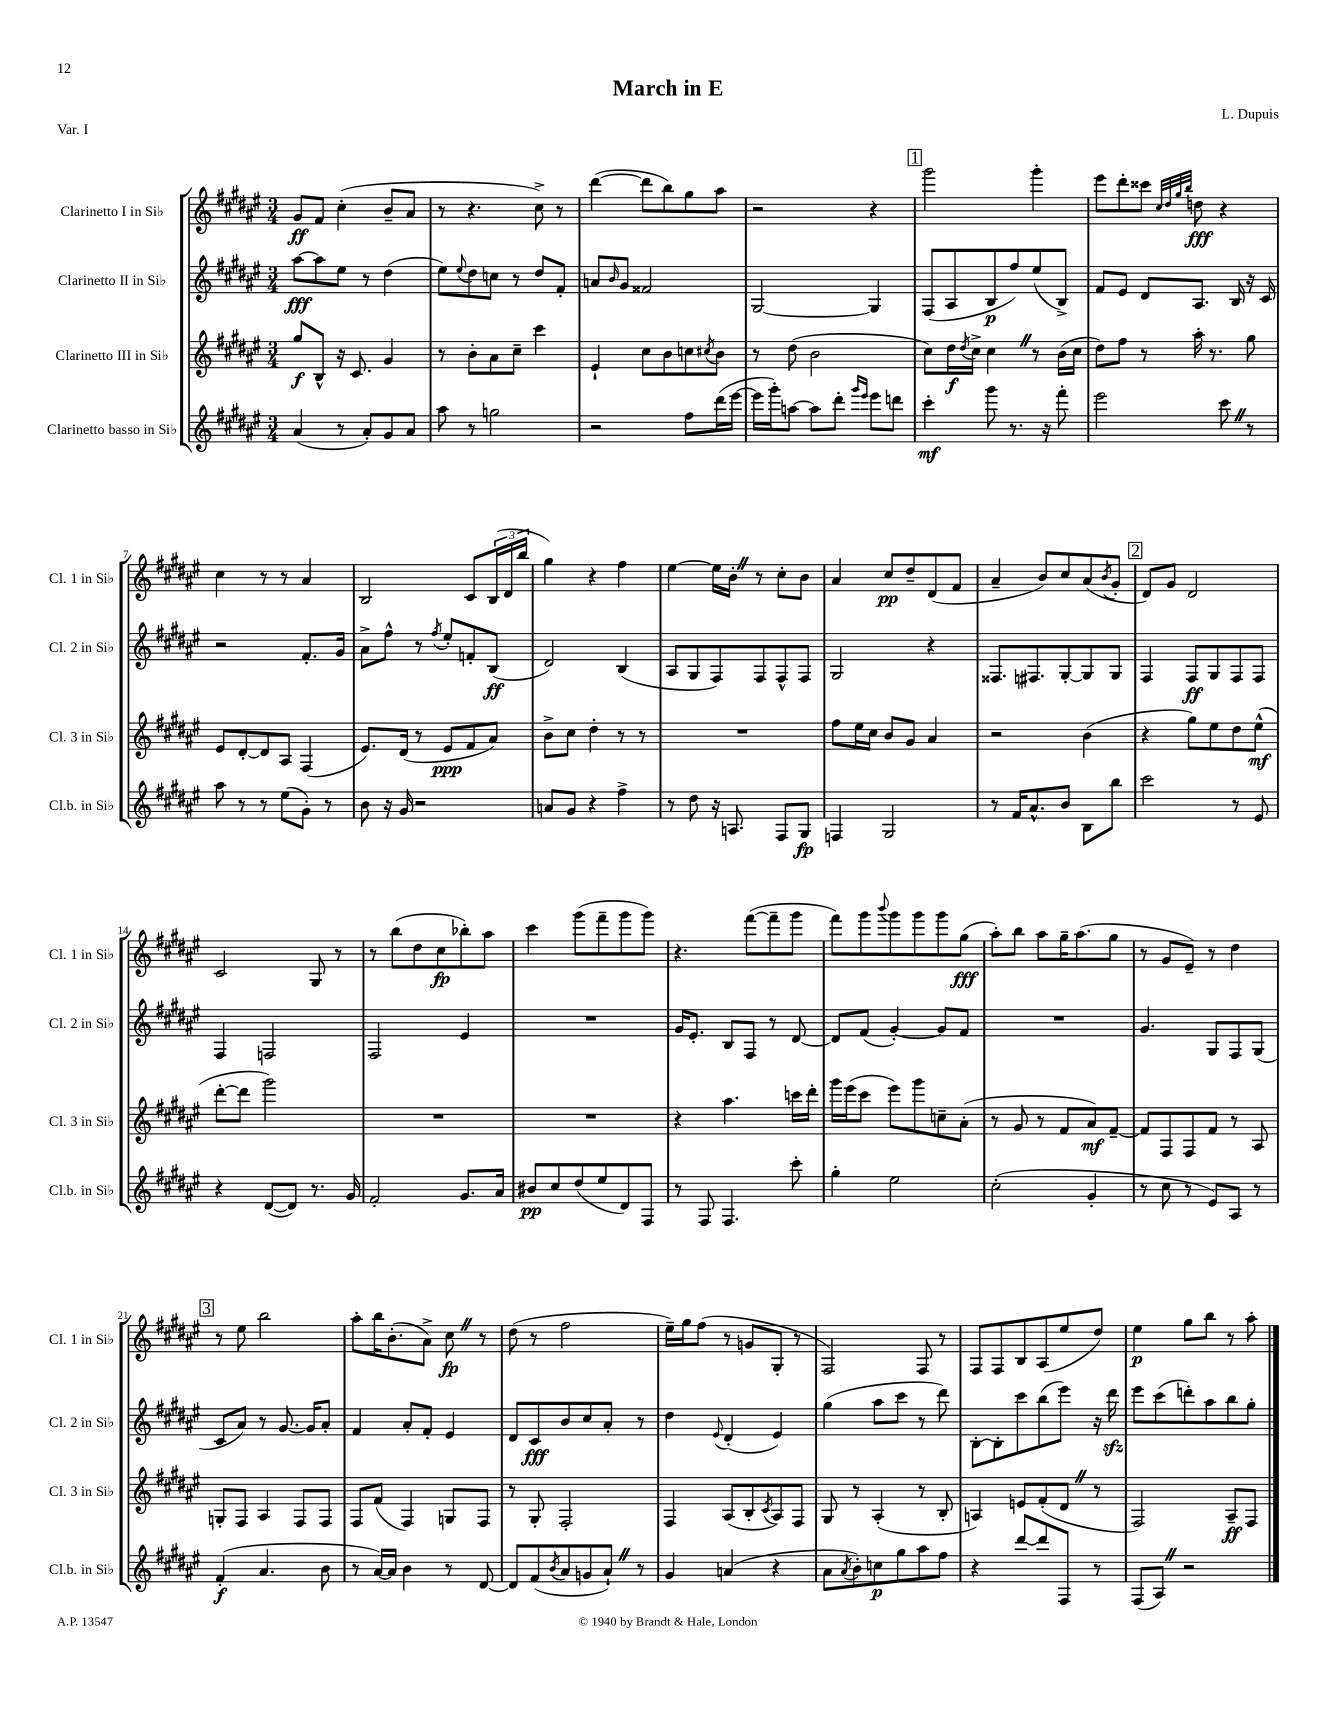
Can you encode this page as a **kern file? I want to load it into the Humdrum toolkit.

**kern	**dynam	**kern	**dynam	**kern	**dynam	**kern	**dynam
*part4	*part4	*part3	*part3	*part2	*part2	*part1	*part1
*staff4	*staff4	*staff3	*staff3	*staff2	*staff2	*staff1	*staff1
*I"Clarinetto basso in Si♭	*	*I"Clarinetto III in Si♭	*	*I"Clarinetto II in Si♭	*	*I"Clarinetto I in Si♭	*
*I'Cl.b. in Si♭	*	*I'Cl. 3 in Si♭	*	*I'Cl. 2 in Si♭	*	*I'Cl. 1 in Si♭	*
*clefG2	*	*clefG2	*	*clefG2	*	*clefG2	*
*k[f#c#g#d#a#e#]	*	*k[f#c#g#d#a#e#]	*	*k[f#c#g#d#a#e#]	*	*k[f#c#g#d#a#e#]	*
*M3/4	*	*M3/4	*	*M3/4	*	*M3/4	*
=1	=1	=1	=1	=1	=1	=1	=1
(4a#/	.	8gg#/L	f	[8aa#\L	fff	8g#/L	ff
.	.	8B^^/J	.	8aa#\]	.	8f#/J	.
8r	.	16r	.	8ee#\J	.	(4cc#'\	.
.	.	8.c#/	.	.	.	.	.
8a#'/L)	.	.	.	8r	.	.	.
8g#/	.	4g#/	.	(4dd#\	.	8b~/L	.
8a#/J	.	.	.	.	.	8a#/J	.
=2	=2	=2	=2	=2	=2	=2	=2
8aa#\	.	8r	.	8ee#\L)	.	8r	.
.	.	.	.	8qqee#/	.	.	.
8r	.	8b'\L	.	8dd#\	.	4.r	.
2ggn\	.	8a#\	.	8ccn\J	.	.	.
.	.	8cc#~\J	.	8r	.	.	.
.	.	4ccc#\	.	8dd#/L	.	8cc#^\)	.
.	.	.	.	8f#'/J	.	8r	.
=3	=3	=3	=3	=3	=3	=3	=3
2r	.	4e#`/	.	8an/L	.	([4ddd#\	.
.	.	.	.	16qqb/	.	.	.
.	.	.	.	8g#/J	.	.	.
.	.	8cc#\L	.	2f##X/	.	8ddd#\L]	.
.	.	8b\	.	.	.	8bb\)	.
8ff#\L	.	8ccn\	.	.	.	8gg#\	.
.	.	8qcc#X/	.	.	.	.	.
(16ddd#\L	.	8b\J	.	.	.	8aa#\J	.
[16eee#\JJ	.	.	.	.	.	.	.
=4	=4	=4	=4	=4	=4	=4	=4
16eee#\LL]	.	8r	.	[2G#/	.	2r	.
16ggg#'\J)	.	.	.	.	.	.	.
[8aan\J	.	(8dd#\	.	.	.	.	.
8aa\L]	.	2b\	.	.	.	.	.
8ddd#'\J	.	.	.	.	.	.	.
16qqggg#/LL	.	.	.	.	.	.	.
16qqeee#/JJ	.	.	.	.	.	.	.
8eee#\L	.	.	.	4G#/]	.	4r	.
8dddn\J	.	.	.	.	.	.	.
!!LO:REH:place=s1:t=1
=5	=5	=5	=5	=5	=5	=5	=5
4ccc#'\	mf	8cc#\L)	.	(8F#/L	.	2ggg#\	.
.	.	16dd#\L	f	8A#/	.	.	.
.	.	8qdd#/	.	.	.	.	.
.	.	16cc#^\JJ	.	.	.	.	.
8ggg#\	.	4cc#Z\	.	8B/	p	.	.
8.r	.	.	.	8ff#/)	.	.	.
.	.	8r	.	(8ee#/	.	4ggg#'\	.
16r	.	.	.	.	.	.	.
8fff#'\	.	(16b\LL	.	8B^/J)	.	.	.
.	.	16cc#\JJ	.	.	.	.	.
=6	=6	=6	=6	=6	=6	=6	=6
2eee#\	.	8dd#\L)	.	8f#/L	.	8eee#\L	.
.	.	8ff#\J	.	8e#/J	.	8ddd#'\	.
.	.	8r	.	8d#/L	.	8ccc##X\J	.
.	.	.	.	.	.	32qqcc#/LLL	.
.	.	.	.	.	.	32qqdd#/	.
.	.	.	.	.	.	32qqgg#/	.
.	.	.	.	.	.	32qqbb/JJJ	.
.	.	16aa#'\	.	8.A#/J	.	8ddn\	fff
.	.	8.r	.	.	.	.	.
8ccc#Z\	.	.	.	.	.	4r	.
.	.	.	.	16B/	.	.	.
8r	.	8gg#\	.	16r	.	.	.
.	.	.	.	16c#/	.	.	.
!!LO:LB:g=z
=7	=7	=7	=7	=7	=7	=7	=7
8aa#\	.	8e#/L	.	2r	.	4cc#\	.
8r	.	[8d#'/	.	.	.	.	.
8r	.	8d#/]	.	.	.	8r	.
(8ee#\L	.	8A#/J	.	.	.	8r	.
8g#'\J)	.	(4F#/	.	8.f#'/L	.	4a#/	.
8r	.	.	.	.	.	.	.
.	.	.	.	16g#/Jk	.	.	.
=8	=8	=8	=8	=8	=8	=8	=8
8b\	.	8.e#/L)	.	8a#^\L	.	2B/	.
16r	.	.	.	8ff#^^\J	.	.	.
16g#/	.	(16d#/Jk	.	.	.	.	.
2r	.	8r	.	8r	.	.	.
.	.	.	.	8qff#/	.	.	.
.	.	8e#/L	ppp	8ee#'/L	.	.	.
.	.	8f#/	.	8fn'/	.	8c#/L	.
.	.	8a#/J)	.	(8B/J	ff	(24B/L	.
.	.	.	.	.	.	24d#/	.
.	.	.	.	.	.	24bb/JJ	.
=9	=9	=9	=9	=9	=9	=9	=9
8an/L	.	8b^\L	.	2d#/)	.	4gg#\)	.
8g#/J	.	8cc#\J	.	.	.	.	.
4r	.	4dd#'\	.	.	.	4r	.
4ff#^\	.	8r	.	(4B/	.	4ff#\	.
.	.	8r	.	.	.	.	.
=10	=10	=10	=10	=10	=10	=10	=10
8r	.	2.r	.	8A#/L	.	[4ee#\	.
8dd#\	.	.	.	8G#/	.	.	.
16r	.	.	.	8F#/)	.	16ee#\LL]	.
8.An/	.	.	.	.	.	16b'Z\JJ	.
.	.	.	.	8F#/	.	8r	.
8F#/L	.	.	.	8F#^^/	.	8cc#'\L	.
8G#/J	fp	.	.	8F#/J	.	8b\J	.
=11	=11	=11	=11	=11	=11	=11	=11
4Fn/	.	8ff#\L	.	2G#/	.	4a#/	.
.	.	16ee#\L	.	.	.	.	.
.	.	16cc#\JJ	.	.	.	.	.
2G#/	.	8b/L	.	.	.	8cc#/L	pp
.	.	8g#/J	.	.	.	8dd#~/	.
.	.	4a#/	.	4r	.	(8d#/	.
.	.	.	.	.	.	8f#/J	.
=12	=12	=12	=12	=12	=12	=12	=12
8r	.	2r	.	8.F##X/L	.	4a#~/	.
16f#/KL	.	.	.	.	.	.	.
8.a#^^/	.	.	.	8.F#X/	.	.	.
.	.	.	.	.	.	8b/L)	.
8b/J	.	.	.	[8G#'/	.	8cc#/	.
8B\L	.	(4b\	.	8G#/]	.	(8a#/	.
.	.	.	.	.	.	8qb/	.
8bb\J	.	.	.	8G#/J	.	8g#'/J	.
!!LO:REH:place=s1:t=2
=13	=13	=13	=13	=13	=13	=13	=13
2ccc#\	.	4r	.	4F#/	.	8d#/L)	.
.	.	.	.	.	.	8g#/J	.
.	.	8gg#\L)	.	8F#/L	ff	2d#/	.
.	.	8ee#\	.	8G#/	.	.	.
8r	.	8dd#\	.	8F#/	.	.	.
8e#/	.	(8ee#^^\J	mf	8F#/J	.	.	.
!!LO:LB:g=z
=14	=14	=14	=14	=14	=14	=14	=14
4r	.	[8ddd#'\L	.	4F#/	.	2c#/	.
.	.	8ddd#\J]	.	.	.	.	.
([8d#/L	.	2ggg#\)	.	2Fn/	.	.	.
8d#/J])	.	.	.	.	.	.	.
8.r	.	.	.	.	.	8G#/	.
.	.	.	.	.	.	8r	.
16g#/	.	.	.	.	.	.	.
=15	=15	=15	=15	=15	=15	=15	=15
2f#'/	.	2.r	.	2F#/	.	8r	.
.	.	.	.	.	.	(8bb\L	.
.	.	.	.	.	.	8dd#\	.
.	.	.	.	.	.	8cc#\	fp
8.g#/L	.	.	.	4e#/	.	8bb-X'\)	.
.	.	.	.	.	.	8aa#\J	.
16a#/Jk	.	.	.	.	.	.	.
=16	=16	=16	=16	=16	=16	=16	=16
8b#X/L	pp	2.r	.	2.r	.	4ccc#\	.
8cc#/	.	.	.	.	.	.	.
(8dd#/	.	.	.	.	.	(8ggg#\L	.
8ee#/	.	.	.	.	.	8fff#~\	.
8d#/)	.	.	.	.	.	8ggg#\	.
8F#/J	.	.	.	.	.	8ggg#\J)	.
=17	=17	=17	=17	=17	=17	=17	=17
8r	.	4r	.	16g#/KL	.	4.r	.
.	.	.	.	8.e#'/J	.	.	.
8F#/	.	.	.	.	.	.	.
4.F#/	.	4.aa#\	.	8B/L	.	.	.
.	.	.	.	8F#/J	.	([8fff#\L	.
.	.	.	.	8r	.	8fff#~\]	.
8ccc#'\	.	16cccn\LL	.	[8d#/	.	8ggg#\J	.
.	.	16ddd#'\JJ	.	.	.	.	.
=18	=18	=18	=18	=18	=18	=18	=18
4gg#'\	.	16ggg#\LL	.	8d#/L]	.	8fff#\L)	.
.	.	(16eee#\J	.	.	.	.	.
.	.	8ccc#\J	.	(8f#/J	.	8ggg#\	.
.	.	.	.	.	.	8qqbbb/	.
2ee#\	.	8eee#\L)	.	[4g#'/)	.	8ggg#\	.
.	.	8ggg#\	.	.	.	8ggg#\	.
.	.	8ccn~\	.	8g#/L]	.	8ggg#\	.
.	.	(8a#'\J	.	8f#/J	.	(8gg#\J	fff
=19	=19	=19	=19	=19	=19	=19	=19
(2cc#'\	.	8r	.	2.r	.	8aa#'\L)	.
.	.	8g#/	.	.	.	8bb\J	.
.	.	8r	.	.	.	8aa#\L	.
.	.	8f#/L	.	.	.	16gg#~\K	.
.	.	.	.	.	.	(8.aa#\	.
4g#'/	.	8a#/)	mf	.	.	.	.
.	.	[8f#~/J	.	.	.	8gg#\J	.
=20	=20	=20	=20	=20	=20	=20	=20
8r	.	8f#/L]	.	4.g#/	.	8r	.
8cc#\	.	8F#/	.	.	.	8g#/L	.
8r	.	8F#/	.	.	.	8e#~/J)	.
8e#/L)	.	8f#/J	.	8G#/L	.	8r	.
8A#/J	.	8r	.	8F#/	.	4dd#\	.
8r	.	8A#/	.	(8G#/J	.	.	.
!!LO:LB:g=z
!!LO:REH:place=s1:t=3
=21	=21	=21	=21	=21	=21	=21	=21
(4f#'/	f	8Gn'/L	.	8c#/L	.	8r	.
.	.	8F#/J	.	8a#/J)	.	8ee#\	.
4.a#/	.	4A#/	.	8r	.	2bb\	.
.	.	.	.	[8.g#/	.	.	.
.	.	8F#/L	.	.	.	.	.
.	.	.	.	16g#/KL]	.	.	.
8b\	.	8F#/J	.	8a#'/J	.	.	.
=22	=22	=22	=22	=22	=22	=22	=22
8r	.	8F#/L	.	4f#/	.	8aa#'\L	.
[16a#/LL)	.	(8f#/J	.	.	.	16bb\K	.
16a#/JJ]	.	.	.	.	.	(8.b'\	.
4b\	.	4F#/)	.	8a#'/L	.	.	.
.	.	.	.	8f#'/J	.	8a#^\J)	.
8r	.	8Gn/L	.	4e#/	.	8cc#Z\	fp
[8d#/	.	8F#/J	.	.	.	8r	.
=23	=23	=23	=23	=23	=23	=23	=23
8d#/L]	.	8r	.	8d#/L	.	(8dd#\	.
(8f#/	.	8G#'/	.	8c#/	fff	8r	.
8qb/	.	.	.	.	.	.	.
8a#/	.	2F#'/	.	8b/	.	2ff#\	.
8gn/	.	.	.	8cc#/	.	.	.
8a#`Z/J)	.	.	.	8a#'/J	.	.	.
8r	.	.	.	8r	.	.	.
=24	=24	=24	=24	=24	=24	=24	=24
4g#/	.	4F#/	.	4dd#\	.	16ee#~\LL)	.
.	.	.	.	.	.	16gg#\J	.
.	.	.	.	.	.	(8ff#\J	.
.	.	.	.	8qqe#/	.	.	.
(4an/	.	(8A#/L	.	(4d#'/	.	8r	.
.	.	8B'/	.	.	.	8gn/L	.
.	.	8qc#/	.	.	.	.	.
4r	.	8A#/)	.	4e#/)	.	8G#'/J	.
.	.	8F#/J	.	.	.	8r	.
=25	=25	=25	=25	=25	=25	=25	=25
8a#\L	.	8G#/	.	(4gg#\	.	2F#/)	.
8qa#/	.	.	.	.	.	.	.
8b'\)	.	8r	.	.	.	.	.
8ccn\	p	(4A#'/	.	8aa#\L	.	.	.
8gg#\	.	.	.	8ccc#\J	.	.	.
8aa#\	.	8r	.	8r	.	8F#/	.
8ff#\J	.	8B'/	.	8ddd#\)	.	8r	.
=26	=26	=26	=26	=26	=26	=26	=26
4r	.	4An/)	.	[8B'\L	.	8F#/L	.
.	.	.	.	8B'\]	.	8F#/	.
[8ddd#/L	.	8en/L	.	8ccc#\	.	8B/	.
8ddd#/]	.	(8f#'/	.	(8bb\	.	(8A#/	.
8F#/J	.	8d#Z/J	.	8eee#\J)	.	8ee#/	.
8r	.	8r	.	16r	.	8dd#/J)	.
.	.	.	.	16ddd#zz\	.	.	.
=27	=27	=27	=27	=27	=27	=27	=27
(8F#/L	.	2F#/)	.	8eee#\L	.	4ee#\	p
8A#Z/J)	.	.	.	(8ccc#\	.	.	.
2r	.	.	.	8dddn'\)	.	8gg#\L	.
.	.	.	.	8aa#\	.	8bb\J	.
.	.	8A#~/L	ff	8bb\	.	8r	.
.	.	8F#/J	.	8gg#'\J	.	8aa#'\	.
==	==	==	==	==	==	==	==
*-	*-	*-	*-	*-	*-	*-	*-
